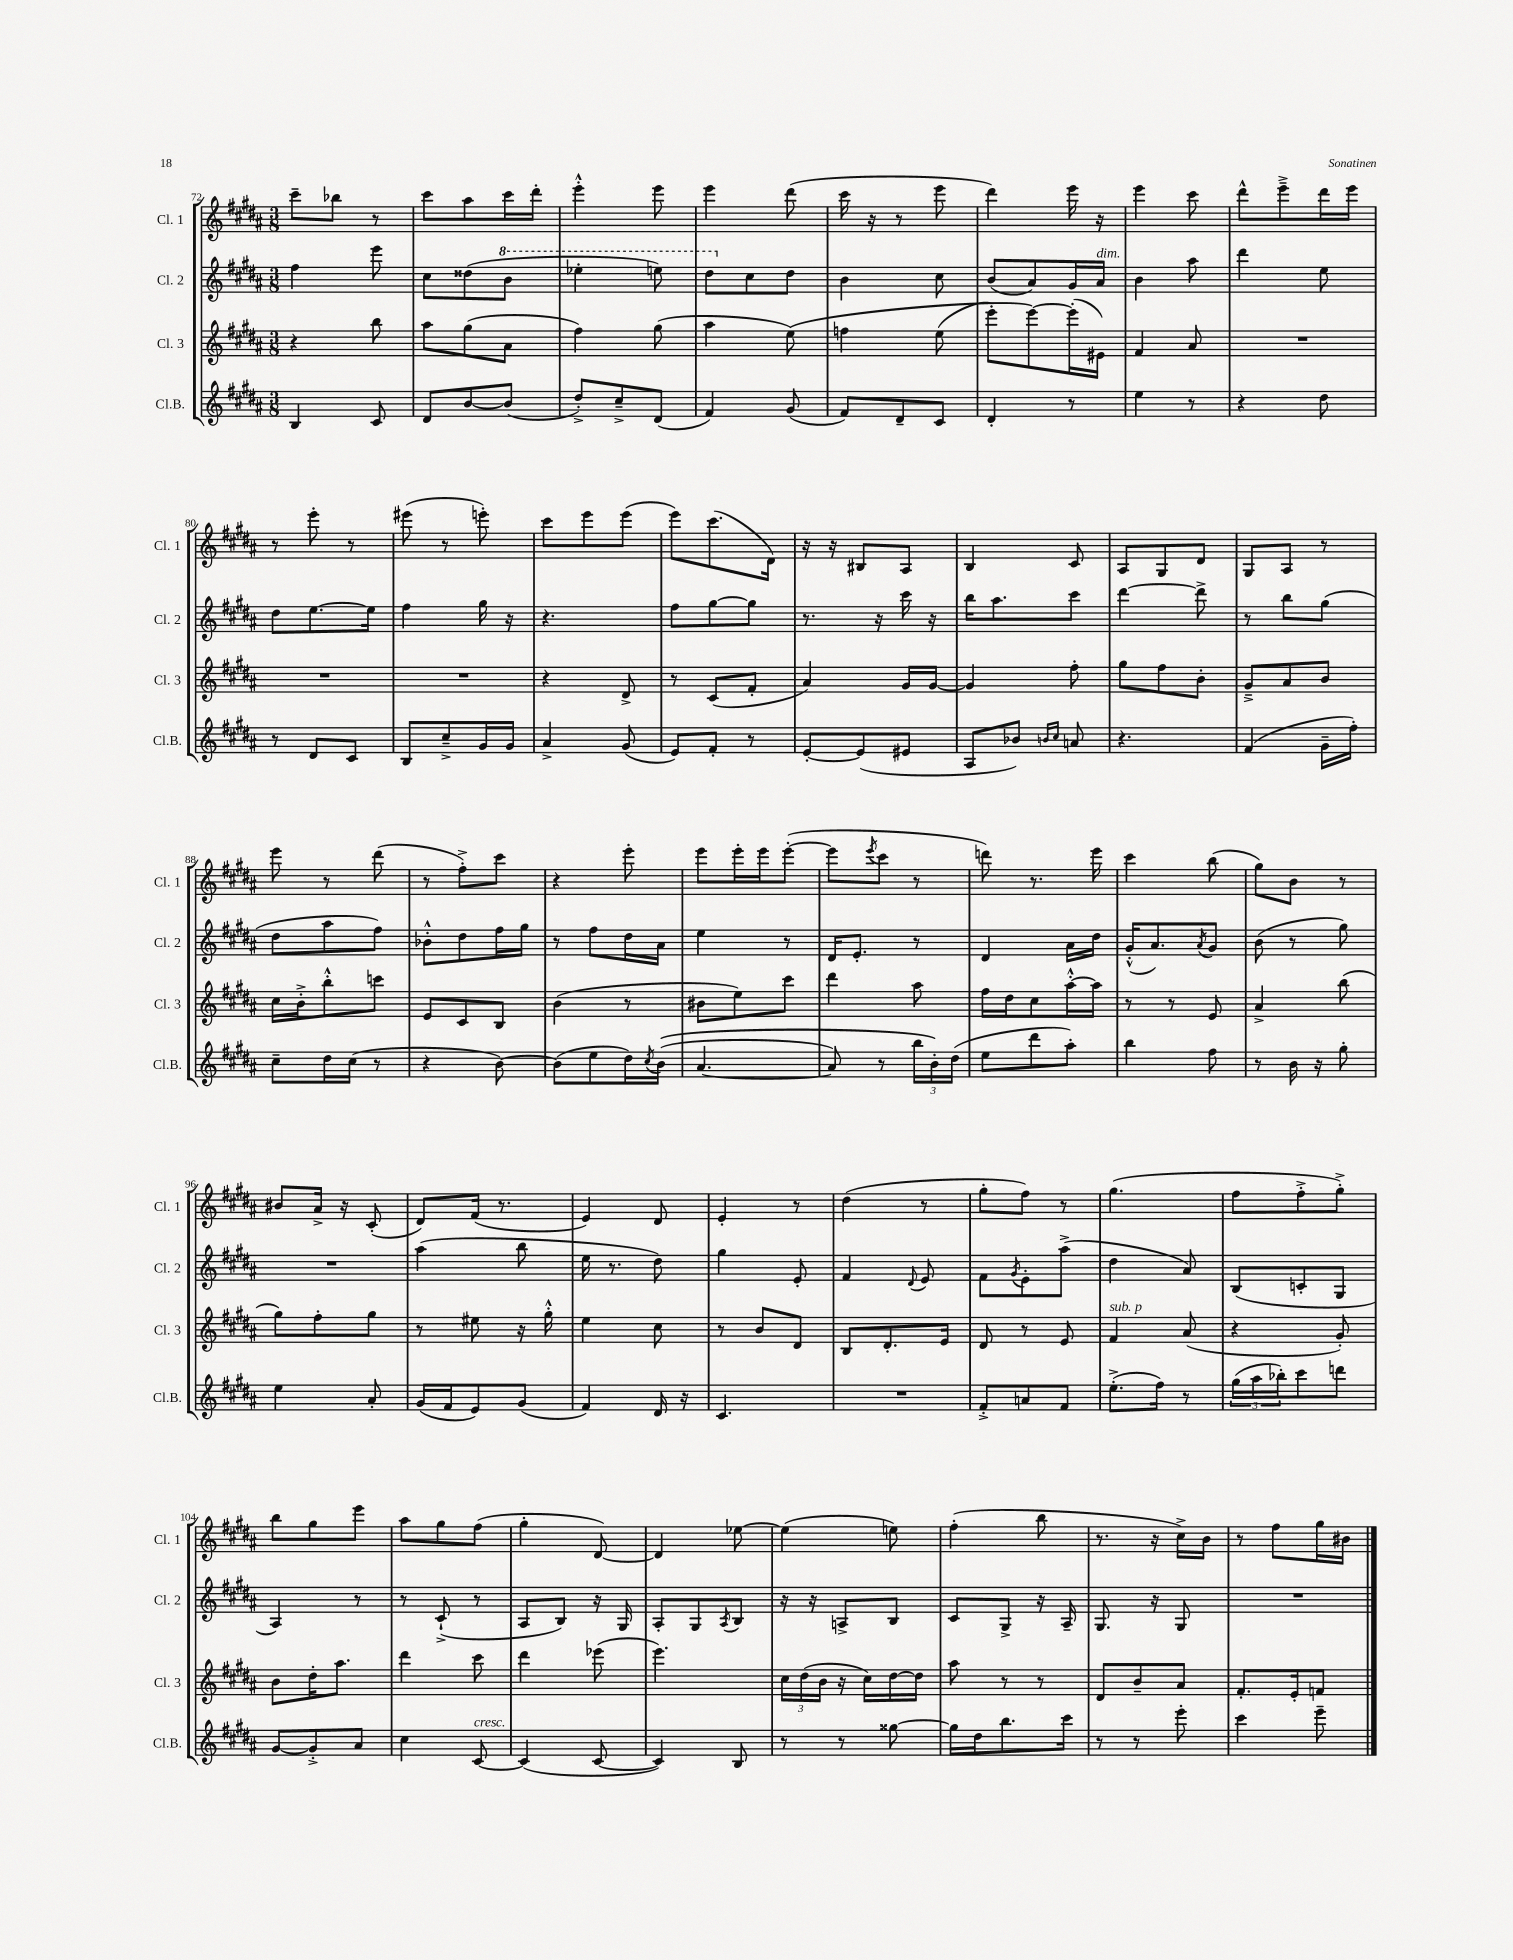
<<
\new StaffGroup <<
\new Staff = "s0" \with { instrumentName = "Cl. 1" shortInstrumentName = "Cl. 1" } {
    \clef treble \key b \major \numericTimeSignature \time 3/8
    cis'''8-- bes''8 r8 |
    cis'''8 ais''8 cis'''16 dis'''16-. |
    e'''4-.-^ e'''8 |
    e'''4 dis'''8( |
    cis'''16 r16 r8 e'''8 |
    dis'''4) e'''16 r16 |
    e'''4 cis'''8 |
    dis'''8-^ e'''8---> dis'''16 e'''16 |
    r8 e'''8-. r8 |
    eis'''8( r8 e'''8-.) |
    cis'''8 e'''8 e'''8( |
    e'''8) cis'''8.( dis'16) |
    r16 r16 bis8 ais8 |
    b4 cis'8 |
    ais8 gis8 dis'8 |
    gis8 ais8 r8 |
    e'''8 r8 dis'''8( |
    r8 fis''8-.->) cis'''8 |
    r4 e'''8-. |
    e'''8 e'''16-. e'''16 e'''8~-.( |
    e'''8 \acciaccatura { e'''8 } cis'''8 r8 |
    d'''8) r8. e'''16 |
    cis'''4 b''8( |
    gis''8) b'8 r8 |
    bis'8 ais'16-> r16 cis'8-.( |
    dis'8) fis'16( r8. |
    e'4) dis'8 |
    e'4-. r8 |
    dis''4( r8 |
    gis''8-. fis''8) r8 |
    gis''4.( |
    fis''8 fis''8-.-> gis''8-.->) |
    b''8 gis''8 e'''8 |
    ais''8 gis''8 fis''8( |
    gis''4-. dis'8~) |
    dis'4 ees''8~ |
    ees''4( e''8) |
    fis''4-.( b''8 |
    r8. r16 cis''16->) b'16 |
    r8 fis''8 gis''16 bis'16 \bar "|." |
}
\new Staff = "s1" \with { instrumentName = "Cl. 2" shortInstrumentName = "Cl. 2" } {
    \clef treble \key b \major \numericTimeSignature \time 3/8
    fis''4 e'''8 |
    cis''8 disis''8( \ottava #1 b''8 |
    ees'''4-. e'''8) |
    dis'''8 \ottava #0 cis''8 dis''8 |
    b'4 cis''8 |
    b'8( ais'8) gis'16 ais'16^\markup { \italic "dim." } |
    b'4 ais''8 |
    dis'''4 e''8 |
    dis''8 e''8.~ e''16 |
    fis''4 gis''16 r16 |
    r4. |
    fis''8 gis''8~ gis''8 |
    r8. r16 cis'''16 r16 |
    b''16 ais''8. cis'''8 |
    dis'''4~ dis'''8-> |
    r8 b''8 gis''8( |
    dis''8 ais''8 fis''8) |
    bes'8-.-^ dis''8 fis''16 gis''16 |
    r8 fis''8 dis''16 ais'16 |
    e''4 r8 |
    dis'16 e'8.-. r8 |
    dis'4 ais'16 dis''16 |
    gis'16-.-^( ais'8.) \acciaccatura { ais'8 } gis'8 |
    b'8( r8 gis''8) |
    R4. |
    ais''4( b''8 |
    e''16 r8. dis''8) |
    gis''4 e'8-. |
    fis'4 \appoggiatura { dis'8 } e'8 |
    fis'8 \acciaccatura { gis'8 } e'8-. ais''8->( |
    dis''4 ais'8) |
    b8( c'8-. gis8 |
    ais4) r8 |
    r8 cis'8-!->( r8 |
    ais8 b8) r16 gis16 |
    ais8-. gis8 \acciaccatura { ais8 } b8 |
    r16 r16 a8-> b8 |
    cis'8 gis8-> r16 ais16-- |
    gis8. r16 gis8 |
    R4. \bar "|." |
}
\new Staff = "s2" \with { instrumentName = "Cl. 3" shortInstrumentName = "Cl. 3" } {
    \clef treble \key b \major \numericTimeSignature \time 3/8
    r4 b''8 |
    ais''8 gis''8( ais'8 |
    fis''4) gis''8( |
    ais''4 e''8)\( |
    f''4 e''8( |
    e'''8-.) e'''8~\) e'''16-.( eis'16) |
    fis'4 ais'8 |
    R4. |
    R4. |
    R4. |
    r4 dis'8-> |
    r8 cis'8( fis'8-. |
    ais'4) gis'16 gis'16~ |
    gis'4 fis''8-. |
    gis''8 fis''8 b'8-. |
    gis'8---> ais'8 b'8 |
    cis''16 b'16-.-> b''8-.-^ c'''8 |
    e'8 cis'8 b8 |
    b'4( r8 |
    bis'8 e''8) cis'''8 |
    dis'''4 ais''8 |
    fis''16 dis''16 cis''8 ais''16~-.-^ ais''16 |
    r8 r8 e'8 |
    ais'4-> b''8( |
    gis''8) fis''8-. gis''8 |
    r8 eis''8 r16 gis''16-.-^ |
    e''4 cis''8 |
    r8 b'8 dis'8 |
    b8 dis'8.-. e'16 |
    dis'8 r8 e'8 |
    fis'4^\markup { \italic "sub. p" } ais'8( |
    r4 gis'8-.) |
    b'8 dis''16-. ais''8. |
    dis'''4 cis'''8 |
    dis'''4 ees'''8( |
    e'''4.) |
    \tuplet 3/2 { cis''16 dis''16( b'16 } r16 cis''16) dis''16~ dis''16 |
    ais''8 r8 r8 |
    dis'8 b'8-- ais'8 |
    fis'8.-. e'16-. f'8 \bar "|." |
}
\new Staff = "s3" \with { instrumentName = "Cl.B." shortInstrumentName = "Cl.B." } {
    \clef treble \key b \major \numericTimeSignature \time 3/8
    b4 cis'8 |
    dis'8 b'8~ b'8( |
    dis''8-.->) cis''8---> dis'8( |
    fis'4) gis'8( |
    fis'8) dis'8-- cis'8 |
    dis'4-. r8 |
    e''4 r8 |
    r4 dis''8 |
    r8 dis'8 cis'8 |
    b8 cis''8---> gis'16 gis'16 |
    ais'4-> gis'8( |
    e'8) fis'8-. r8 |
    e'8~-. e'8( eis'8 |
    ais8 bes'8) \grace { b'16 cis''16 } a'8 |
    r4. |
    fis'4( gis'16-- fis''16-.) |
    cis''8-- dis''16 cis''16( r8 |
    r4 b'8~) |
    b'8( e''8 dis''16) \acciaccatura { cis''8 } b'16(\( |
    ais'4.~ |
    ais'8) r8 \tuplet 3/2 { b''16 b'16-.\) dis''16( } |
    e''8 dis'''8 ais''8-.) |
    b''4 fis''8 |
    r8 b'16 r16 gis''8-. |
    e''4 ais'8-. |
    gis'16( fis'16 e'8) gis'8( |
    fis'4) dis'16 r16 |
    cis'4. |
    R4. |
    fis'8-.-> a'8 fis'8 |
    e''8.-.->( fis''16) r8 |
    \tuplet 3/2 { gis''16( ais''16 bes''16-.) } cis'''8 d'''8 |
    gis'8~ gis'8-.-> ais'8 |
    cis''4 cis'8~^\markup { \italic "cresc." } |
    cis'4( cis'8~ |
    cis'4) b8 |
    r8 r8 gisis''8~ |
    gisis''16 dis''16 b''8. cis'''16 |
    r8 r8 e'''8-. |
    cis'''4 e'''8-- \bar "|." |
}
>>
>>
\layout { \context { \Score currentBarNumber = #72 } }
